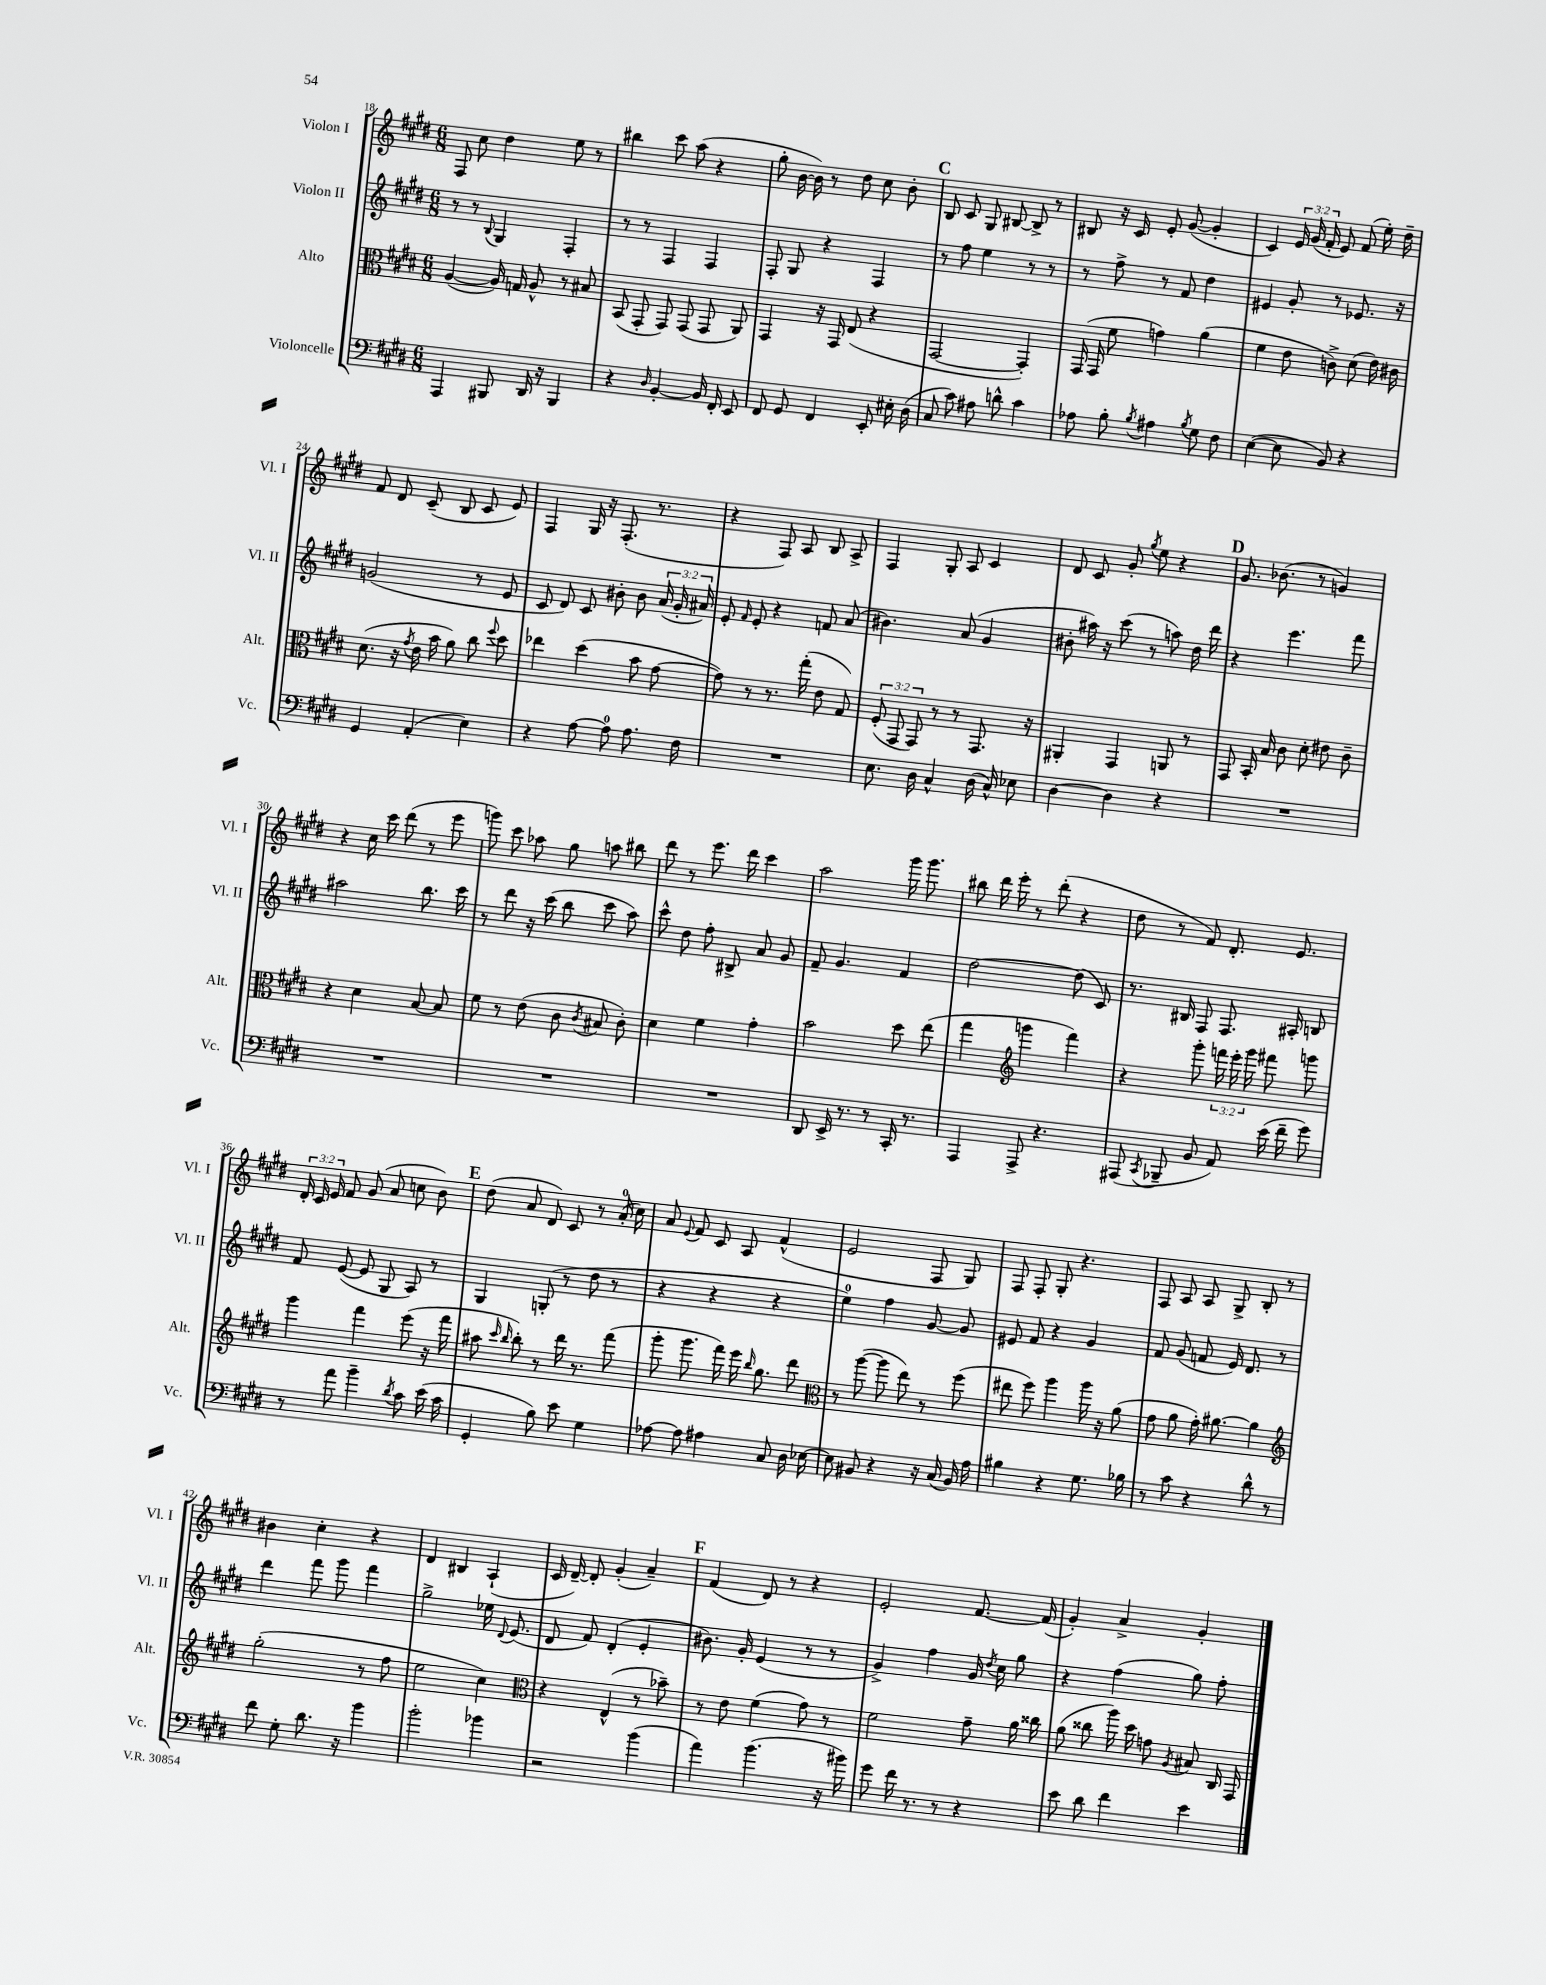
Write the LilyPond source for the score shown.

<<
\new StaffGroup <<
\new Staff = "s0" \with { instrumentName = "Violon I" shortInstrumentName = "Vl. I" } {
    \clef treble \key e \major \numericTimeSignature \time 6/8 \override Staff.TupletNumber.text = #tuplet-number::calc-fraction-text
    \autoBeamOff fis8 cis''8 dis''4 e''8 r8 |
    bis''4 cis'''8 a''8( r4 |
    gis''8-. b'16~ b'16) r8 dis''8 cis''8 b'8-. |
    \mark \markup { \bold "C" } b8 cis'8 gis8 bis8~ bis8-> r8 |
    bis8 r16 cis'16 e'8-. gis'8~( gis'4-. |
    cis'4) \tuplet 3/2 { e'16 gis'16( fis'16-. } e'8) fis'8( e''16-.) dis''16-- |
    fis'8 dis'8 cis'8--( b8 cis'8 e'8) |
    fis4 gis16 r16 fis8.-.( r8. |
    r4 fis8) a8 b8 a8-> |
    fis4 gis8-. a8 cis'4 |
    dis'8 cis'8 gis'8-. \acciaccatura { gis''8 } e''8 r4 |
    \mark \markup { \bold "D" } gis'8. bes'8.( r8 g'4) |
    r4 cis''16 cis'''16 dis'''8( r8 e'''8 |
    g'''8) cis'''8 aes''8 gis''8 a''8 bis''8 |
    dis'''8 r8 e'''8. dis'''16 cis'''4 |
    a''2 gis'''16 gis'''8. |
    bis''8 dis'''16 e'''16-. r8 dis'''8-.( r4 |
    dis''8 r8 fis'8) dis'8.-. e'8. |
    \tuplet 3/2 { dis'16-. cis'16 e'16 } fis'8 gis'8( a'8 c''8 b'8) |
    \mark \markup { \bold "E" } dis''8( a'8 dis'8) cis'8 r8 a'16-0-.( cis''16) |
    a'8 \appoggiatura { e'8 } fis'8 cis'8 a8 fis'4-^( |
    e'2 fis8 gis8) |
    fis8 fis8-. gis8-. r4. |
    fis8 a8 a8 gis8-> b8-. r8 |
    bis'4 cis''4-. r4 |
    dis'4 bis4 a4-!( |
    cis'16 dis'16~--) dis'8-. gis'4-.( a'4--) |
    \mark \markup { \bold "F" } fis'4( dis'8) r8 r4 |
    e'2-. fis'8.~ fis'16( |
    gis'4-.) a'4-> gis'4-. \bar "|." |
}
\new Staff = "s1" \with { instrumentName = "Violon II" shortInstrumentName = "Vl. II" } {
    \clef treble \key e \major \numericTimeSignature \time 6/8 \override Staff.TupletNumber.text = #tuplet-number::calc-fraction-text
    \autoBeamOff r8 r8 \appoggiatura { b8 } gis4 fis4-. |
    r8 r8 fis4 fis4 |
    fis8-. gis8 r4 fis4 |
    \mark \markup { \bold "C" } r8 fis''8 e''4 r8 r8 |
    r8 fis''8-> r8 fis'8 dis''4 |
    eis'4 gis'8-. r8 ees'8. r16 |
    g'2( r8 e'8 |
    cis'8 dis'8) cis'8 bis'8-. bis'8 \tuplet 3/2 { a'16( gis'16-. ais'16) } |
    e'8-. \grace { fis'16 } e'8-. r4 f'8 a'8( |
    bis'4.) a'8( gis'4 |
    bis'8-. ais''16) r16 cis'''8( r8 a''8) dis''16 dis'''16 |
    \mark \markup { \bold "D" } r4 e'''4. fis'''8 |
    ais''2 b''8. cis'''16 |
    r8 dis'''8 r16 cis'''16( b''8 cis'''8 a''8) |
    cis'''8-^ dis''8 fis''8-. bis8-> a'8 gis'8 |
    fis'8-- gis'4. fis'4 |
    dis''2~ dis''8( cis'8) |
    r8. bis16 fis8 fis8. ais16-. b8 |
    fis'8 e'8~( e'8 gis8 a8) r8 |
    \mark \markup { \bold "E" } gis4 g8-.( r8 dis''8 r8 |
    r4 r4 r4 |
    e''4-0) fis''4 gis'8~ gis'8 |
    eis'8 fis'8 r4 gis'4 |
    fis'8 gis'8( f'8 e'16) dis'8. r8 |
    dis'''4 fis'''8 gis'''8 fis'''4 |
    gis''2-> ees''16 \appoggiatura { dis'8 } e'8.( |
    dis'8 fis'8) dis'4-.( e'4-. |
    \mark \markup { \bold "F" } bis'8.) gis'16-. e'4( r8 r8 |
    gis'4->) fis''4 gis'16 \acciaccatura { dis''8 } cis''16 gis''8 |
    r4 fis''4( gis''8) fis''8-. \bar "|." |
}
\new Staff = "s2" \with { instrumentName = "Alto" shortInstrumentName = "Alt." } {
    \clef alto \key e \major \numericTimeSignature \time 6/8 \override Staff.TupletNumber.text = #tuplet-number::calc-fraction-text
    \autoBeamOff a4~( a16) g16 a8-^ r8 bis8 |
    b,8( gis,8-. gis,8) gis,8( gis,8 a,8) |
    gis,4 r16 gis,16 e8( r4 |
    \mark \markup { \bold "C" } gis,2~ gis,4-.) |
    gis,16( gis,16 fis'8 g'4) a'4( |
    fis'4 e'8 c'8->) dis'8( e'16) cis'16 |
    dis'8.( r16 \acciaccatura { gis'8 } e'16 b'16 a'8) cis''8 \appoggiatura { fis''8 } dis''8 |
    ees''4 dis''4( b'8 gis'8~ |
    gis'8) r8 r8. gis''16-.( e'8 gis8) |
    \tuplet 3/2 { fis8-.( gis,8 gis,8) } r8 r8 gis,8. r16 |
    ais,4-. gis,4 a,8 r8 |
    \mark \markup { \bold "D" } gis,8 b,16-. b16 cis'8 dis'8-. eis'8 cis'8-- |
    r4 dis'4 b8~ b8 |
    fis'8 r8 e'8( cis'8 \acciaccatura { cis'8 } bis8 cis'8-.) |
    dis'4 fis'4 gis'4-. |
    b'2 dis''8 e''8( |
    gis''4 \clef treble g'''4 fis'''4) |
    r4 gis'''8-. \tuplet 3/2 { f'''16 e'''16-. gis'''16 } fis'''8 g'''8 |
    gis'''4 fis'''4 e'''8( r16 fis'''16 |
    \mark \markup { \bold "E" } ais''8 \grace { cis'''16 b''16 } b''8-.) r8 dis'''16 r8. fis'''8( |
    gis'''8-. gis'''8. fis'''16) e'''16 \grace { b''16 } gis''8. dis'''8 |
    \clef alto r8 a''8~( a''8 e''8) r8 fis''8( |
    eis''8 fis''8) a''4 a''16 r16 a'8( |
    gis'8 a'8 gis'16-.) ais'8.~ ais'4 |
    \clef treble gis''2-.( r8 fis''8 |
    e''2 cis''4) |
    \clef alto r4 e4-^( r8 bes'8--) |
    \mark \markup { \bold "F" } r8 e'8 fis'4( gis'8) r8 |
    fis'2 gis'8-- a'16 cisis''16 |
    a'8( cisis''8 a''16) dis''16 g'8 \acciaccatura { a8 } bis8 cis16 gis,16 \bar "|." |
}
\new Staff = "s3" \with { instrumentName = "Violoncelle" shortInstrumentName = "Vc." } {
    \clef bass \key e \major \numericTimeSignature \time 6/8
    \autoBeamOff a,,4 bis,,8 dis,16 r16 bis,,4 |
    r4 \grace { dis16 } b,4~-. b,16 fis,16-. e,8 |
    fis,8 gis,8 fis,4 e,8-. eis16-. dis16( |
    \mark \markup { \bold "C" } cis8 cis'8) ais8 d'8-^ cis'4 |
    aes8 b8-. \acciaccatura { b8 } ais4 \acciaccatura { b8 } gis8 fis8 |
    e4~( e8 b,8) r4 |
    gis,4 a,4-.( e4) |
    r4 a8~ a8-0 a8. fis16 |
    R2. |
    e8. dis16 cis4-^ dis16( cis16-^) ees8 |
    dis4~ dis4 r4 |
    \mark \markup { \bold "D" } R2. |
    R2. |
    R2. |
    R2. |
    dis,8 e,16-> r8. r8 cis,16-. r8. |
    a,,4 a,,8-> r4. |
    ais,,8( \acciaccatura { cis,8 } bes,,8-- b,8 a,8) e'16( fis'16-- gis'8) |
    r8 a'8 b'4-- \acciaccatura { dis'8 } cis'8 e'16( cis'16 |
    \mark \markup { \bold "E" } gis,4-. b8) e'8 gis4 |
    aes8~ aes8 ais4 cis8 dis16 ees16~ |
    ees8 bis,8 r4 r16 cis16( bis,16) a16 |
    bis4 r4 gis8. bes16 |
    r8 cis'8 r4 dis'8-^ r8 |
    fis'8 gis8-. dis'8. r16 b'4 |
    b'2-. bes'4 |
    r2 b'4( |
    \mark \markup { \bold "F" } a'4) b'4.( r16 bis'16) |
    gis'8 fis'16 r8. r8 r4 |
    e'8 dis'8 fis'4 e'4 \bar "|." |
}
>>
>>
\layout { \context { \Score currentBarNumber = #18 } }
